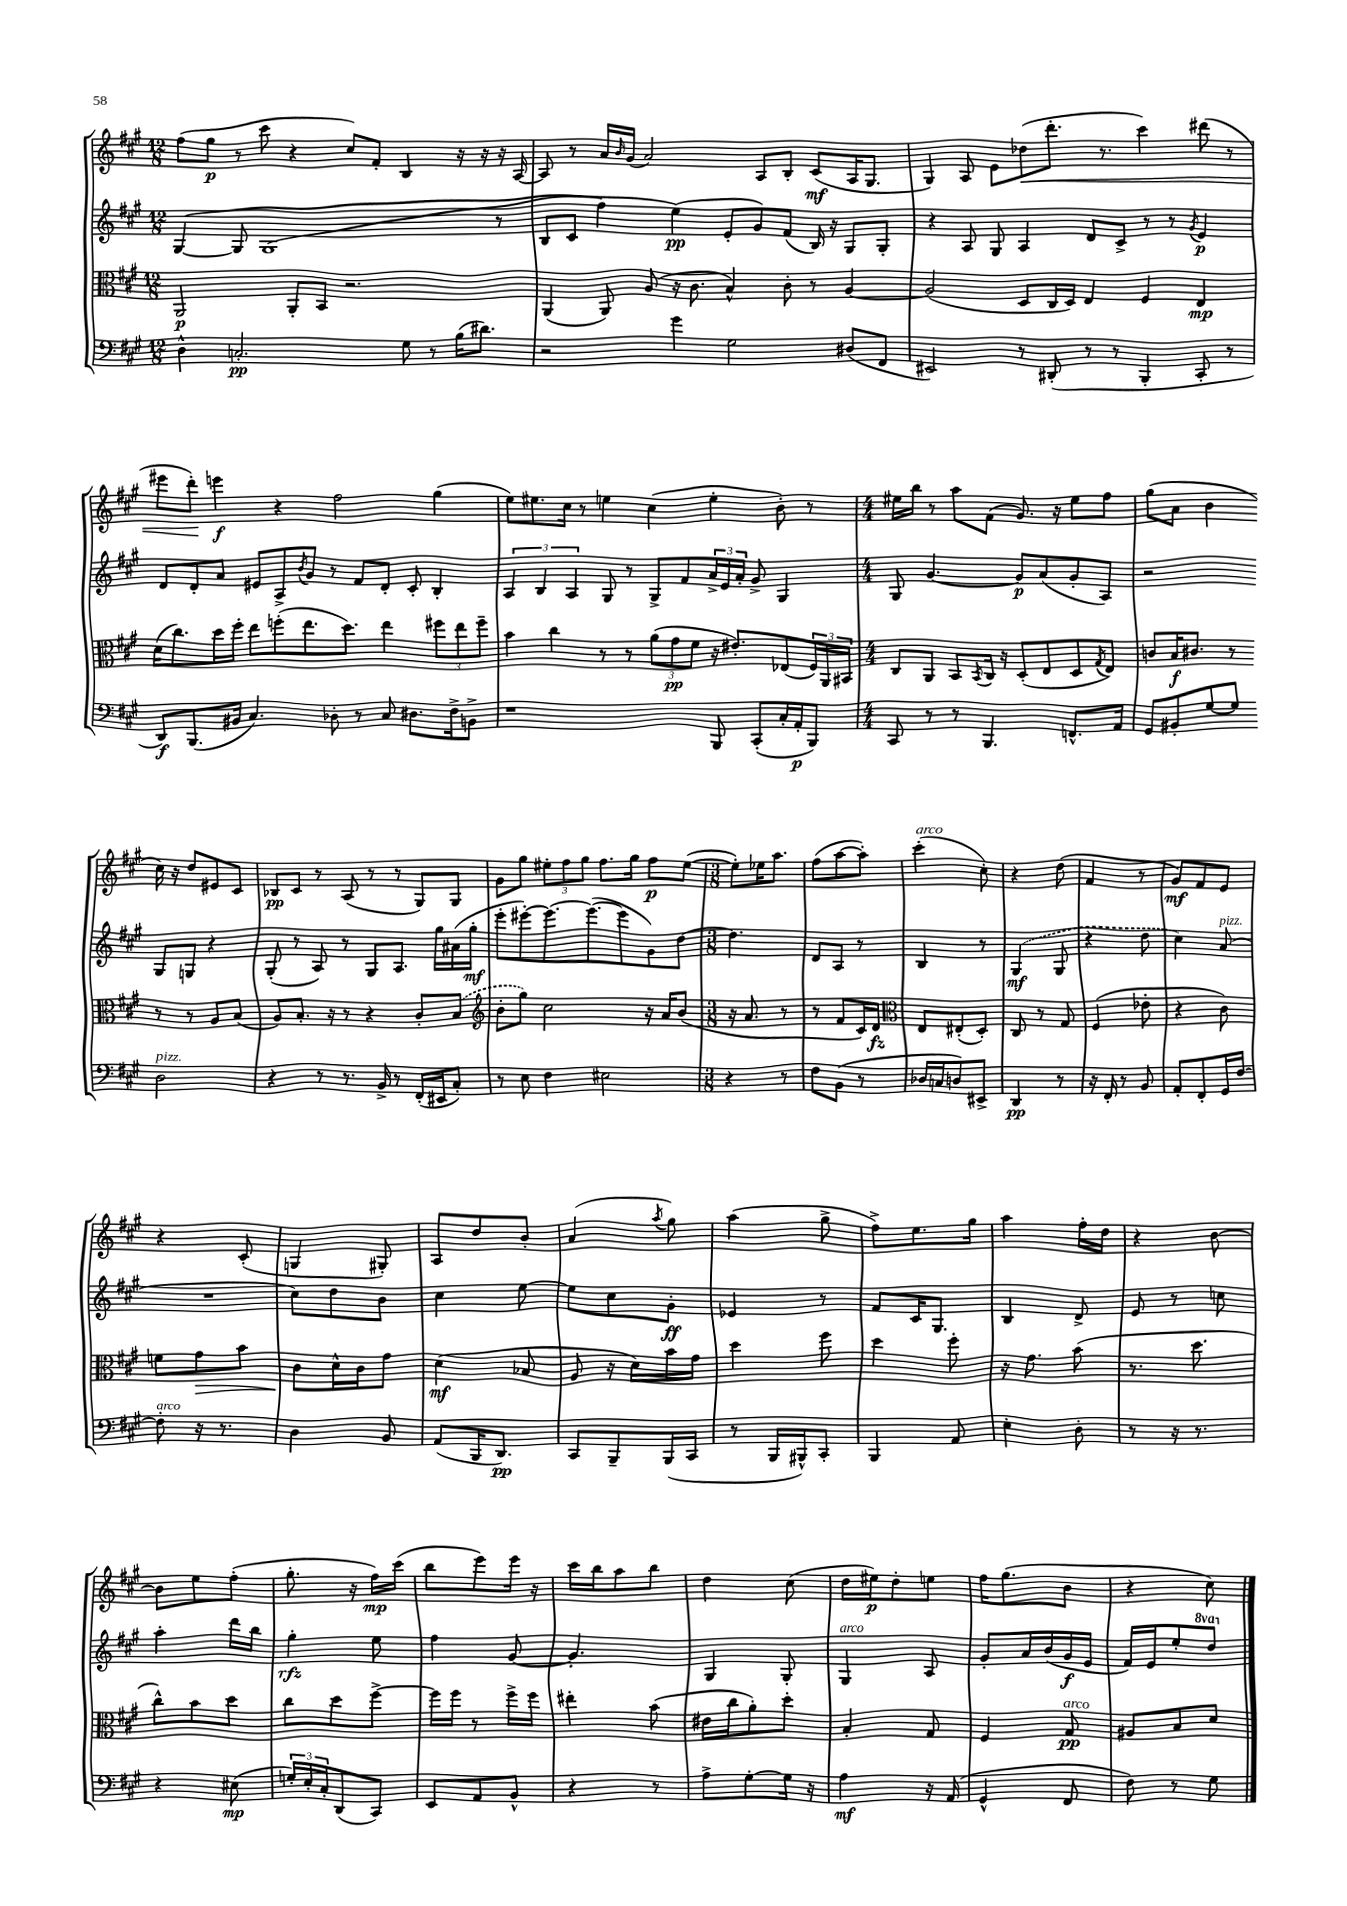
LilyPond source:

<<
\new StaffGroup <<
\new Staff = "s0" {
    \clef treble \key a \major \numericTimeSignature \time 12/8
    fis''8( gis''8\p r8 cis'''8 r4 cis''8) fis'8-. b4 r16 r16 r16 a16~ |
    a8 r8 a'16 \grace { b'16 } gis'16( a'2) a8 b8-. cis'8\mf( a16 gis8. |
    gis4) a8 e'8 des''8\<( d'''8.-. r8. cis'''4) dis'''8( r8 |
    eis'''8 d'''8-.\!) e'''4\f r4 fis''2 gis''4( |
    e''8) eis''8. cis''16 r8 e''4 cis''4( e''4-. b'8-.) r8 |
    \numericTimeSignature \time 4/4 eis''16 b''16 r8 a''8 fis'8( gis'8.) r16 eis''8 fis''8 |
    gis''8( a'8 b'4 cis''16) r16 d''8 eis'8 cis'8 |
    bes8\pp cis'8 r8 a8( r8 r8 gis8) gis8 |
    gis'8 gis''8 \tuplet 3/2 { eis''8-. fis''8 gis''8 } fis''8. gis''16 fis''8\p eis''8~( |
    \numericTimeSignature \time 3/8 eis''8-.) ees''16 a''8. |
    fis''8( a''8~ a''8-.) |
    cis'''4-.^\markup { \italic "arco" }( cis''8-.) |
    r4 d''8( |
    fis'4 r8 |
    gis'8\mf) fis'8 e'8 |
    r4 cis'8-.( |
    g4 gis8-.) |
    a8 d''8 b'8-. |
    a'4( \acciaccatura { a''8 } gis''8) |
    a''4( gis''8-> |
    fis''8->) e''8. gis''16 |
    a''4 fis''16-. d''16 |
    r4 b'8~ |
    b'8 e''8 fis''8-.( |
    gis''8.-. r16 fis''16\mp) cis'''16( |
    b''8 e'''8) e'''16 r16 |
    cis'''16 b''16 a''8 b''8 |
    d''4 cis''8( |
    d''16 eis''16\p) d''8-. e''8 |
    fis''16 gis''8.( b'8 |
    r4 cis''8) \bar "|." |
}
\new Staff = "s1" {
    \clef treble \key a \major \numericTimeSignature \time 12/8 \set Staff.ottavationMarkups = #ottavation-simple-ordinals
    gis4~\( gis8 gis1( r8 |
    b8 cis'8 fis''4) e''4\pp(\) e'8-. gis'8) fis'8( b16) r16 gis8 gis8-. |
    r4 a8 gis8 a4 d'8 cis'8-> r8 r8 \acciaccatura { gis'8 } e'4\p |
    d'8 d'8-. a'8 eis'8 a8-> \acciaccatura { b'8 } gis'8 r8 fis'8 d'8-. cis'8-. b4-. |
    \tuplet 3/2 { a4 b4 a4 } gis8 r8 gis8-> fis'8 \tuplet 3/2 { a'16-> e'16 a'16-. } gis'8-> gis4 |
    \numericTimeSignature \time 4/4 gis8 gis'4.~ gis'8\p a'8( gis'8-. a8) |
    r2 gis8 g8 r4 |
    gis8-.( r8 a8) r8 gis8 a8. gis''16 ais'16( gis''16-.\mf |
    e'''8-. eis'''8~-.) eis'''8.~ eis'''8.~( eis'''8 gis'8) d''8~ |
    \numericTimeSignature \time 3/8 d''4. |
    d'8 a8 r8 |
    b4 r8 |
    \once \slurDashed gis4\mf( gis8 |
    r4 d''8 |
    cis''4) a'8^\markup { \italic "pizz." }( |
    R4. |
    cis''8) d''8 b'8 |
    cis''4 e''8~ |
    e''8 cis''8 gis'8-.\ff |
    ees'4 r8 |
    fis'8 cis'16 gis8. |
    b4 d'8-> |
    e'8 r8 c''8 |
    a''4-. d'''16 b''16 |
    gis''4-.\rfz e''8 |
    fis''4 gis'8~ |
    gis'4.-. |
    gis4 gis8-. |
    gis4^\markup { \italic "arco" } a8 |
    gis'8-. a'16 b'16( gis'16\f e'16 |
    fis'16) e'16 e''8-. \ottava #1 d'''8 \ottava #0 \bar "|." |
}
\new Staff = "s2" {
    \clef alto \key a \major \numericTimeSignature \time 12/8
    a,2\p a,8-. b,8 r2. |
    a,4( a,8) a8( r16 cis'8. b4-^) cis'8-. r8 a4~ |
    a2( d8 cis16 d16) e4 fis4 e4\mp |
    d'16( cis''8.) d''16 fis''16-. e''8 f''8-.( e''8. d''8.) e''4 \tuplet 3/2 { fis''8 e''8 fis''8-- } |
    b'4 cis''4 r8 r8 \tuplet 3/2 { a'8( gis'8\pp fis'8 } r16 eis'8.-.) ees8( \tuplet 3/2 { fis16) a,16 bis,16 } |
    \numericTimeSignature \time 4/4 cis8 a,8 b,8 \acciaccatura { b,8 } cis16 r16 d8-.( e8 d8 \acciaccatura { gis8 } e8) |
    c'8 b16\f cis'8. r8 r8 r8 a8 b8( |
    a8) b8.-. r16 r8 r4 cis'8-. \once \slurDashed b8( |
    \clef treble b'8-. gis''8) cis''2 r16 a'16 b'8( |
    \numericTimeSignature \time 3/8 r16 a'8. r8 |
    r8 fis'8 cis'16) d'16\fz |
    \clef alto e8 eis8-.( d8-.) |
    cis8 r8 gis8 |
    fis4( ees'8-. |
    r4 cis'8) |
    f'8 gis'8\> b'8 |
    cis'8\! d'16-^ cis'16 gis'8 |
    d'4\mf( bes8 |
    a8 r16 d'16) b'16 gis'16 |
    d''4 fis''8 |
    d''4 fis''8-. |
    r16 gis'8. b'8( |
    r8. d''8. |
    cis''8-^) b'8 d''8 |
    cis''8 d''8 fis''8~-> |
    fis''16 fis''16 r8 fis''16-> fis''16 |
    eis''4-. b'8( |
    eis'16 cis''16 a'8-.) d''8-. |
    b4-. gis8 |
    fis4 gis8\pp^\markup { \italic "arco" } |
    ais8 b8 d'8 \bar "|." |
}
\new Staff = "s3" {
    \clef bass \key a \major \numericTimeSignature \time 12/8
    d4-^ c2.-.\pp gis8 r8 b16( dis'8.) |
    r2 gis'4 gis2 dis8( fis,8 |
    eis,2) r8 dis,8-.( r8 r8 b,,4-. cis,8-. r8 |
    d,8\f) b,,8.( bis,16 cis4.) des8-. r8 cis8 dis8. fis16-> b,8-> |
    r1 b,,8 cis,8-.( cis16-. a,16-.\p b,,8) |
    \numericTimeSignature \time 4/4 cis,8 r8 r8 b,,4. f,8.-^ a,16 |
    gis,8 bis,8-. gis8~ gis8 d2^\markup { \italic "pizz." } |
    r4 r8 r8. b,16-> r8 fis,16-.( eis,16 cis8-.) |
    r8 e8 fis4 eis2 |
    \numericTimeSignature \time 3/8 r4 r8 |
    fis8 b,8( r8 |
    des16 c16 d8) eis,8-> |
    d,4\pp r8 |
    r16 fis,16-. r8 b,8 |
    a,8-. fis,8-. gis,16 fis16~ |
    fis8-.^\markup { \italic "arco" } r16 r8. |
    d4 b,8 |
    a,8( b,,16 d,8.\pp) |
    cis,8 b,,8-- b,,16( cis,16 |
    r8 b,,16 bis,,16-^) cis,8-. |
    b,,4 a,8 |
    e4-. d8-. |
    r8 r16 r8. |
    r4 eis8\mp( |
    \tuplet 3/2 { g16-.) e16-. cis16-. } d,8( cis,8) |
    e,8 a,8 b,8-^ |
    r4 r8 |
    a8-> gis8~-. gis16 r16 |
    a4\mf r16 a,16( |
    gis,4-^ fis,8 |
    fis8) r8 gis8 \bar "|." |
}
>>
>>
\layout { \context { \Score \remove "Bar_number_engraver" } }
